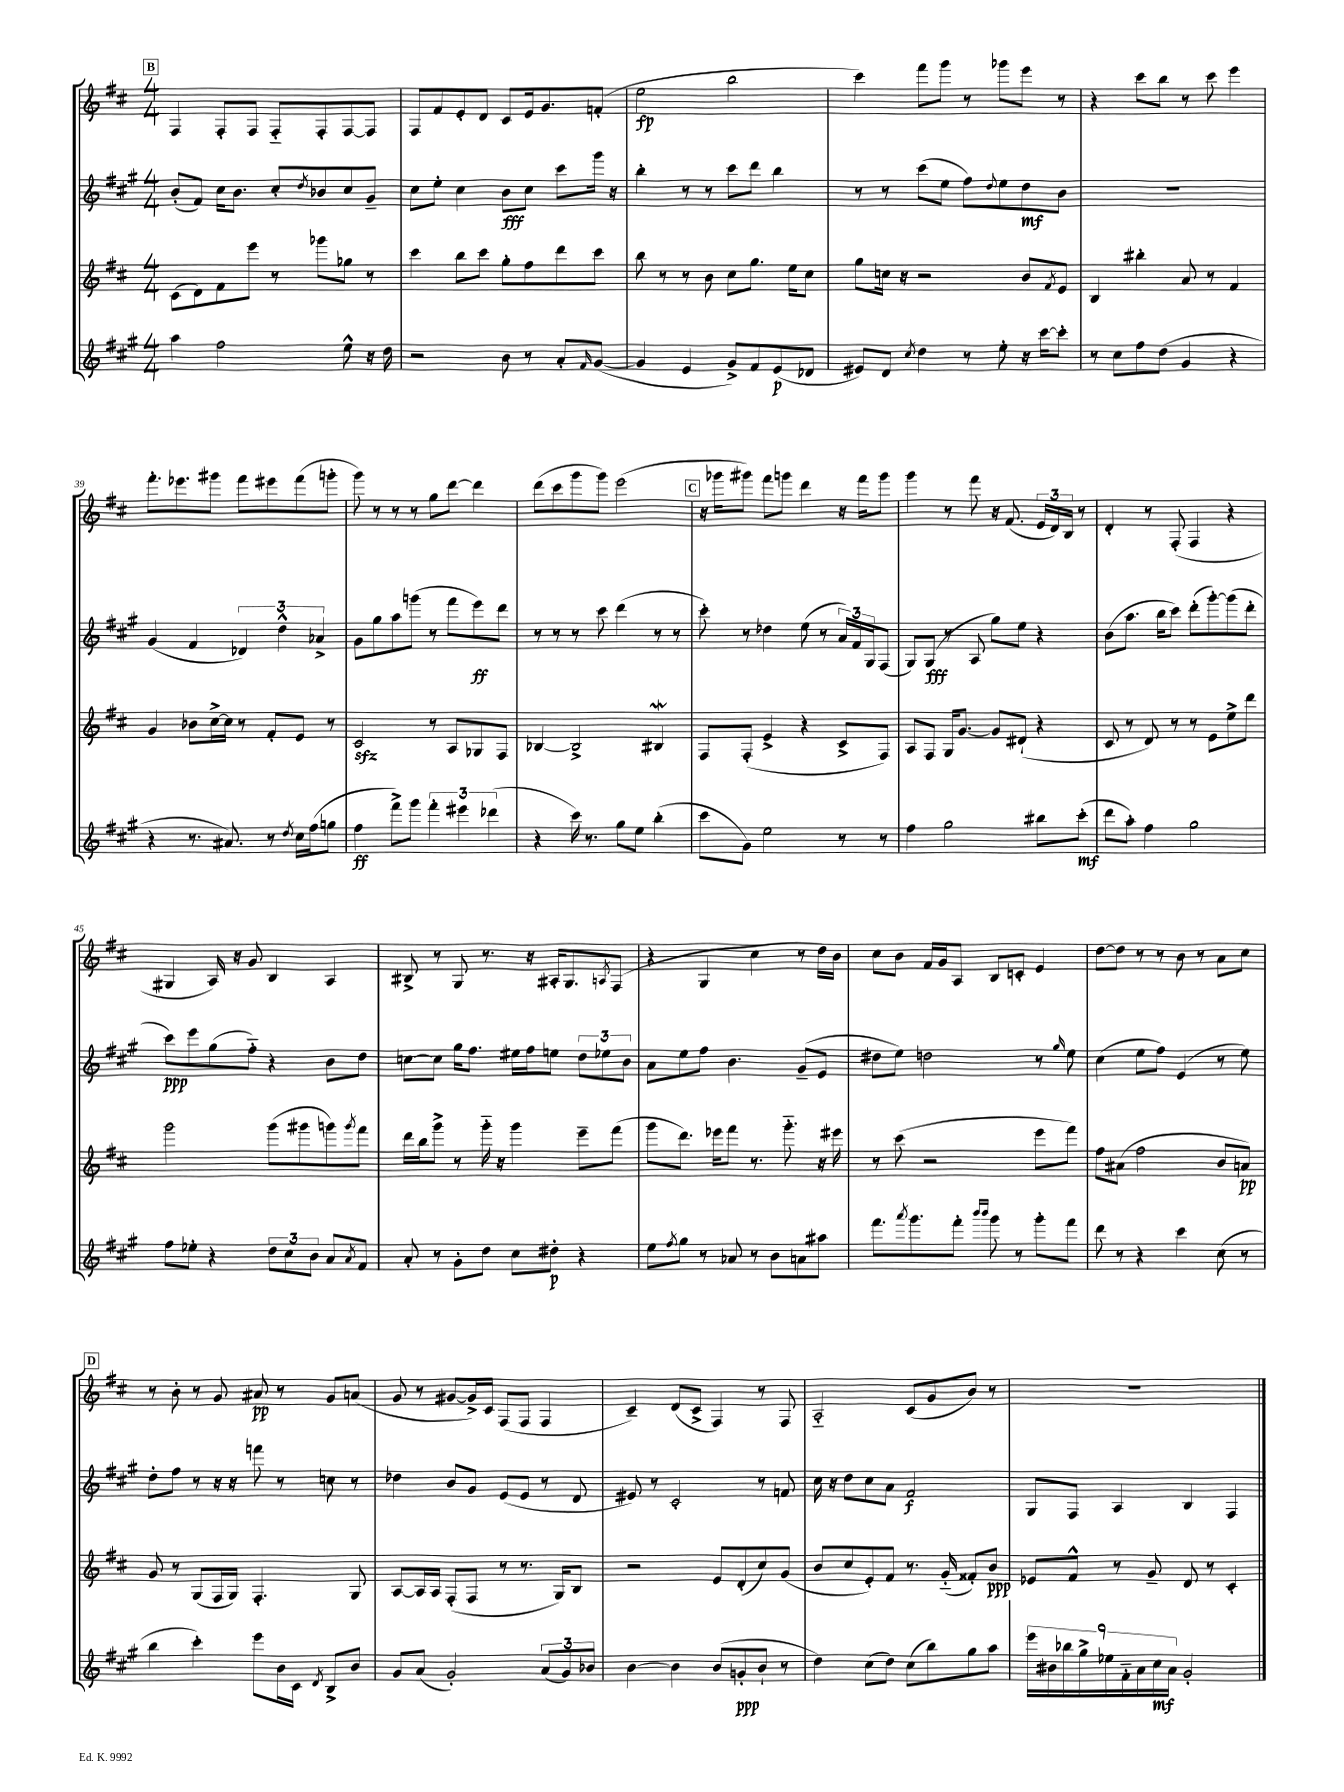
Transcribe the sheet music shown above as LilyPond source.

<<
\new StaffGroup <<
\new Staff = "s0" {
    \clef treble \key d \major \numericTimeSignature \time 4/4
    \mark \markup { \box "B" } fis4 fis8-. fis8 fis8-_ fis8-. fis8~ fis8 |
    fis8 fis'8 e'8-. d'8 cis'8 e'16 g'8. f'8-.( |
    e''2\fp b''2 |
    cis'''4) fis'''8 g'''8 r8 ges'''8 e'''8 r8 |
    r4 cis'''8 b''8 r8 cis'''8 e'''4 |
    fis'''8.-. ees'''8. gis'''8 fis'''8 eis'''8 fis'''8( g'''8-. |
    g'''8) r8 r8 r8 g''8 d'''8~ d'''4 |
    d'''8( cis'''8 g'''8 g'''8) e'''2( |
    \mark \markup { \box "C" } r16 ges'''16 gis'''8) fis'''8 g'''8 d'''4 r16 fis'''16 g'''8 |
    g'''4 r8 fis'''8 r16 fis'8.( \tuplet 3/2 { e'16 d'16) b16 } r8 |
    d'4-. r8 fis8-.( fis4 r4 |
    gis4 a16) r16 g'8 b4 a4 |
    bis8-> r8 g8 r8. r16 ais16-. g8. \acciaccatura { a8 } fis8( |
    r4 g4 cis''4 r8 d''16) b'16 |
    cis''8 b'8 fis'16 g'16 a8 b8 c'8-. e'4 |
    d''8~ d''8 r8 r8 b'8 r8 a'8 cis''8 |
    \mark \markup { \box "D" } r8 b'8-. r8 g'8 ais'8\pp r8 g'8 a'8( |
    g'8 r8 gis'8~ gis'16->) cis'16 fis8( fis8 fis4 |
    cis'4--) d'8( cis'8-> fis4) r8 fis8 |
    a2-_ cis'8( g'8 b'8) r8 |
    R1 \bar "|." |
}
\new Staff = "s1" {
    \clef treble \key a \major \numericTimeSignature \time 4/4
    \mark \markup { \box "B" } b'8-.( fis'8) cis''16 b'8. cis''8-. \acciaccatura { d''8 } bes'8 cis''8 gis'8-- |
    cis''8 e''8-. cis''4 b'8\fff cis''8 cis'''8 gis'''16 r16 |
    b''4-. r8 r8 cis'''8 d'''8 b''4 |
    r8 r8 cis'''8( e''8 fis''8) \appoggiatura { d''8 } e''8 d''8\mf b'8 |
    R1 |
    gis'4( fis'4 \tuplet 3/2 { des'4) d''4-^ aes'4-> } |
    gis'8 gis''8 a''8 g'''8( r8 fis'''8 e'''8\ff) d'''8 |
    r8 r8 r8 cis'''8 d'''4( r8 r8 |
    \mark \markup { \box "C" } cis'''8-.) r8 des''4 e''8( r8 \tuplet 3/2 { a'16) fis'16 gis16 } fis8( |
    gis8) gis8\fff( r8 a8 gis''8) e''8 r4 |
    b'8( a''8. b''16 cis'''8) d'''8-.( gis'''8~-.) gis'''8( d'''8-. |
    cis'''8\ppp) e'''8 gis''8( fis''8-_) r4 b'8 d''8 |
    c''8~ c''8 gis''16 fis''8. eis''16 fis''16 e''8 \tuplet 3/2 { d''8 ees''8 b'8 } |
    a'8 e''8 fis''8 b'4. gis'8--( e'8 |
    dis''8 e''8) d''2 r8 \grace { gis''16 } e''8 |
    cis''4( e''8 fis''8) e'4( r8 e''8) |
    \mark \markup { \box "D" } d''8-. fis''8 r8 r16 r16 f'''8 r8 c''8 r8 |
    des''4 b'8 gis'8 e'8( e'8 r8 d'8 |
    eis'8) r8 cis'2-. r8 f'8 |
    cis''16 r16 d''8 cis''8 a'8 fis'2\f |
    gis8 fis8 a4 b4 fis4 \bar "|." |
}
\new Staff = "s2" {
    \clef treble \key d \major \numericTimeSignature \time 4/4
    \mark \markup { \box "B" } cis'8( d'8) fis'8 e'''8 r8 ges'''8 ges''8 r8 |
    cis'''4 b''8 cis'''8 g''8-. fis''8 d'''8 cis'''8 |
    b''8 r8 r8 b'8 cis''8 g''8. e''16 cis''8 |
    g''8 c''16 r16 r2 b'8 \acciaccatura { fis'8 } e'8 |
    b4 bis''4-. a'8 r8 fis'4 |
    g'4 bes'8 cis''16~-> cis''16 r8 fis'8-. e'8 r8 |
    cis'2\sfz r8 a8 ges8 fis8 |
    bes4~ bes2-> bis4\mordent |
    \mark \markup { \box "C" } fis8 fis8-.( e'4-> r4 cis'8-> fis8) |
    a8 fis8 g16 g'8.~ g'8 dis'8-!( r4 |
    cis'8 r8 d'8) r8 r8 e'8 e''8-> d'''8 |
    g'''2 g'''8( gis'''8 g'''8) \acciaccatura { g'''8 } fis'''8 |
    d'''16 b''16 g'''8-> r8 g'''16-_ r16 g'''4 e'''8-- fis'''8( |
    g'''8 d'''8.) ees'''16 fis'''8 r8. g'''8.-_ r16 eis'''16 |
    r8 cis'''8( r2 e'''8 fis'''8) |
    fis''8 ais'8( fis''2 b'8 a'8\pp) |
    \mark \markup { \box "D" } g'8 r8 g8( fis16 g16) fis4.-. g8 |
    a8~ a16 a16 fis8-.( fis8 r8 r8. g16) b8 |
    r2 e'8 d'8-.( cis''8) g'8( |
    b'8 cis''8 e'8-.) fis'8 r8. g'16-_( fisis'8-.) b'8\ppp |
    ees'8 fis'8-^ r8 g'8-- d'8 r8 cis'4-. \bar "|." |
}
\new Staff = "s3" {
    \clef treble \key a \major \numericTimeSignature \time 4/4
    \mark \markup { \box "B" } a''4 fis''2 e''8-^ r16 d''16 |
    r2 b'8 r8 a'8-. \grace { fis'16 } gis'8~( |
    gis'4 e'4 gis'8->) fis'8 e'8\p( des'8 |
    eis'8) d'8 \acciaccatura { cis''8 } d''4 r8 e''8-. r16 cis'''16~ cis'''8-. |
    r8 cis''8 fis''8 d''8( gis'4 r4 |
    r4 r8. ais'8.) r8 \acciaccatura { d''8 } cis''16 fis''16( g''8 |
    fis''4\ff fis'''8->) gis'''8 \tuplet 3/2 { fis'''4-. eis'''4 des'''4( } |
    r4 cis'''16) r8. gis''8 e''8 b''4-.( |
    \mark \markup { \box "C" } cis'''8 gis'8) e''2 r8 r8 |
    fis''4 gis''2 bis''8 cis'''8-.\mf( |
    d'''8 a''8-.) fis''4 gis''2 |
    fis''8 ees''8-. r4 \tuplet 3/2 { d''8 cis''8 b'8 } a'8 \acciaccatura { a'8 } fis'8 |
    a'8-. r8 gis'8-. d''8 cis''8 dis''8-.\p r4 |
    e''8 \acciaccatura { fis''8 } gis''8 r8 aes'8 r8 b'8 a'8 ais''8 |
    fis'''8. \acciaccatura { a'''8 } gis'''8. fis'''8-. \grace { b'''16 b'''16 } gis'''8 r8 gis'''8-. fis'''8 |
    d'''8 r8 r4 cis'''4 cis''8( r8 |
    \mark \markup { \box "D" } b''4 cis'''4-.) e'''8 b'16 cis'16 \acciaccatura { d'8 } b8-> b'8 |
    gis'8 a'8( gis'2-.) \tuplet 3/2 { a'8( gis'8) bes'8 } |
    b'4~ b'4 b'8( g'8-.\ppp b'8-! r8 |
    d''4) cis''8( d''8) cis''8( b''8) gis''8 a''8 |
    \tuplet 9/8 { e'''16 bis'16 bes''16 gis''16-> ees''16 fis'16-_ a'16 cis''16\mf a'16 } gis'2-. \bar "|." |
}
>>
>>
\layout { \context { \Score currentBarNumber = #34 } }
